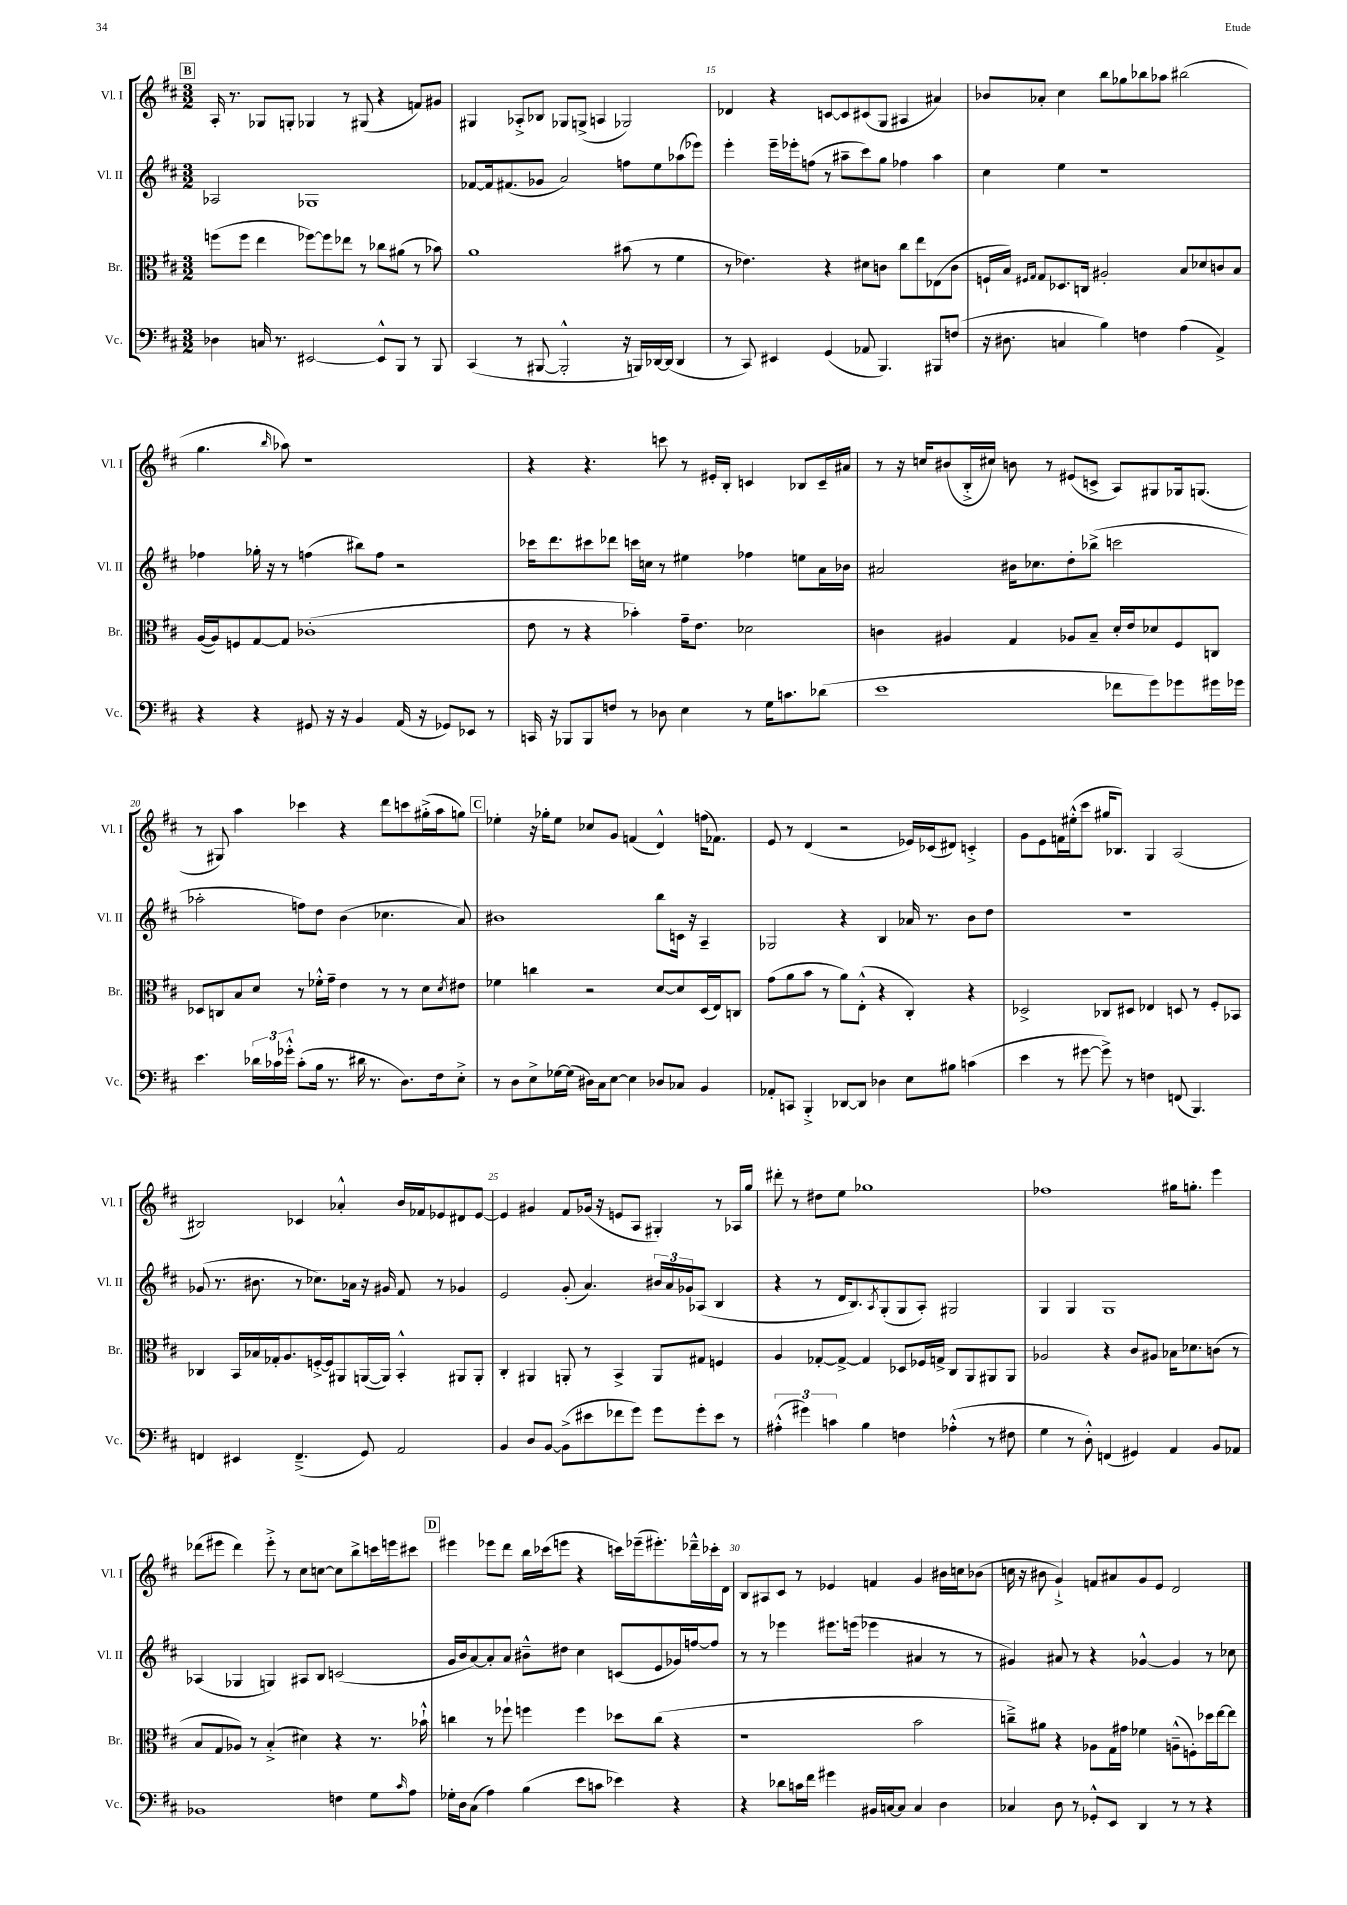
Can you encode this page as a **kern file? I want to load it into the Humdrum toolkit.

**kern	**kern	**kern	**kern
*staff4	*staff3	*staff2	*staff1
*clefF4	*clefC3	*clefG2	*clefG2
*k[f#c#]	*k[f#c#]	*k[f#c#]	*k[f#c#]
*M3/2	*M3/2	*M3/2	*M3/2
4D-	(8ff	2A-	16A'
.	.	.	8.r
.	8ff	.	.
16C	4ee	.	8G-
8.r	.	.	.
.	.	.	8G'
[2EE#	[8ff-)	1G-	4G-
.	8ff-]	.	.
.	8ee-	.	8r
.	8r	.	(8G#
8EE#^^]	8cc-	.	4r
8BBB	(8a#	.	.
8r	8r	.	8f)
8BBB	8b-)	.	8g#
=	=	=	=
(4CC#	1a	[8f-	4G#
.	.	16f-]	.
.	.	(8.f#	.
8r	.	.	8A-'^
[8BBB#	.	8g-	8B-
2BBB#'^^]	.	2a)	8G-
.	.	.	(8G^
.	.	.	4A
16r	(8b#	8ff	2G-)
16BBB)	.	.	.
[16DD-	8r	8ee	.
(16DD-]	.	.	.
4DD-	4f#	(8aa-	.
.	.	8eee-)	.
=	=	=	=
8r	8r	4eee'	4d-
8CC#)	4.e-)	.	.
4EE#	.	16eee~	4r
.	.	16eee-'	.
.	.	(8ff	.
(4GG	4r	8r	[8c
.	.	8aa#~	8c]
8AA-	8d#	8ccc#)	(8c#
4.BBB)	8c	8gg	8G
.	8cc#	4ff-	4A#
.	8ee	.	.
8BBB#	(8E-	4aa#	4a#)
(8F	8c	.	.
=	=	=	=
16r	16F`	4cc#	8b-
8.D#	16B)	.	.
.	16qqF#	.	.
.	16qqG	.	.
.	8G	.	8a-'
4C	8.D-	4ee	4cc#
.	16C	.	.
4B)	2A#'	1r	8bb
.	.	.	8gg-
4F	.	.	8bb-
.	.	.	8aa-
(4A	8B	.	(2bb#
.	8d-	.	.
4AA^)	8c	.	.
.	8B	.	.
=	=	=	=
4r	([16A	4ff-	4.gg
.	16A])	.	.
.	8F	.	.
4r	[8G	16gg-'	.
.	.	16r	.
.	.	.	16qqbb
.	8G]	8r	8aa-)
8GG#	(1c-'	(4ff	1r
16r	.	.	.
16r	.	.	.
4BB	.	8bb#)	.
.	.	8ff	.
(16AA	.	2r	.
16r	.	.	.
8GG-)	.	.	.
8EE-	.	.	.
8r	.	.	.
=	=	=	=
16CC	8e	16ccc-	4r
16r	.	8.ddd	.
8BBB-	8r	.	.
8BBB-	4r	8ccc#	4.r
8F	.	8ddd-	.
8r	4b-')	16ccc	.
.	.	16cc	.
8D-	.	8r	8ccc
4E	16g~	4ee#	8r
.	8.e	.	.
.	.	.	16e#'
.	.	.	16B'
8r	2d-	4ff-	4c
16G	.	.	.
8.c	.	.	.
.	.	8ee	8B-
(8d-	.	16a	16c~
.	.	16b-	16a#
=	=	=	=
1e	4c	2a#	8r
.	.	.	16r
.	.	.	16cc
.	4A#	.	(8b#
.	.	.	16B'^
.	.	.	16cc#)
.	4G	16b#	8b
.	.	8.cc-	.
.	.	.	8r
.	8A-	8dd'	(8e#
.	8B~	(8bb-^	8c^
8f-	16d'	2ccc	8A)
.	16e	.	.
8g)	8d-	.	8G#
8g-	8F#	.	16G-
.	.	.	(8.G
16g#	8C	.	.
16g-	.	.	.
=	=	=	=
4.e	8D-	2aa-'	8r
.	8C	.	8G#)
.	8B	.	4aa
24d-	8d	.	.
24c-	.	.	.
24g-'^^	.	.	.
(8c-'	8r	8ff)	4ccc-
16B	16f-'^^	8dd	.
8.r	16g~	.	.
.	4e	(4b	4r
16d#	.	.	.
8.r	.	.	.
.	8r	4.cc-	8ddd
8.D)	8r	.	8ccc
.	8d	.	(16gg#'^
16F#	.	.	16aa
.	8qd	.	.
8E'^	8e#	8a)	8gg)
=	=	=	=
8r	4f-	1b#	4ee-'
8D	.	.	.
8E^	4cc	.	16r
.	.	.	16gg-'
[16G-	.	.	8ee-
(16G-]	.	.	.
16D#)	2r	.	8cc-
16C#	.	.	.
[8E	.	.	8g
4E]	.	.	(4f
8D-	[8d	8bb	4d^^)
8C-	8d]	16c	.
.	.	16r	.
4BB	(16D	4A~	(16ff
.	16E)	.	8.f-)
.	8C	.	.
=	=	=	=
8AA-'	(8g	2G-	8e
8CC	8a	.	8r
4BBB'^	8b	.	(4d
.	8r	.	.
[8DD-	8a)	4r	2r
8DD-]	(8E'^^	.	.
4D-	4r	4B	.
8E	4C#')	16a-	16e-)
.	.	8.r	(16c-
8B#	.	.	8d#)
(4c	4r	8b	4c'^
.	.	8dd	.
=	=	=	=
4e	2D-^	1.r	8g
.	.	.	8e
8r	.	.	16f
.	.	.	(16ee#'^^
[8g#	.	.	8ccc#
8g#^])	8C-	.	16gg#
.	.	.	8.B-)
8r	8D#	.	.
4F	4E-	.	4G
(8FF	8D	.	(2A
4.BBB)	8r	.	.
.	8F#'	.	.
.	8BB-	.	.
=	=	=	=
4FF	4C-	(8g-	2B#)
.	.	8.r	.
4EE#	16BB	.	.
.	16B-	8.b#	.
.	16G-'	.	.
.	8.A	.	.
(4.FF~^	.	8r	4c-
.	[16F'^	8.cc-)	.
.	16F]	.	.
.	8AA#	.	4a-'^^
.	.	16a-	.
8GG)	([16AA	16r	.
.	16AA])	16g#	.
2AA	4BB'^^	8f#	16b
.	.	.	16f-
.	.	8r	8e-
.	8AA#	4g-	8d#
.	8AA#'	.	[8e-
=	=	=	=
4BB	4C#'	2e	4e-]
8D	4AA#	.	4g#
[8BB	.	.	.
(8BB^]	8AA'	(8g'	8f#
8e#	8r	4.a)	(16g-
.	.	.	16r
8f-	4BB^	.	8e
8g)	.	.	8A
8g	8AA	24b#	4G#')
.	.	24a	.
.	.	24g-	.
8g'	8G#	(8A-	.
8e#	4F	4B	8r
8r	.	.	16A-
.	.	.	16gg
=	=	=	=
(6A#'^^	4A	4r	8ddd#'
.	.	.	8r
6g#)	.	.	.
.	[8G-'	8r	8dd#
6c	.	.	.
.	8G-^_	16d	8ee
.	.	8.B)	.
4B	4G-]	.	1gg-
.	.	8qA	.
.	.	(8G'	.
4F	8D-	8G	.
.	16F-	8A')	.
.	16G^	.	.
(4A-'^^	8C#	2G#	.
.	8AA	.	.
8r	8AA#	.	.
8F#	8AA#	.	.
=	=	=	=
4G	2A-	4G	1ff-
8r	.	4G	.
8D'^^)	.	.	.
(4FF	4r	1G	.
4GG#)	8c#	.	.
.	8A#	.	.
4AA	16B-	.	16gg#
.	8.d-	.	8.gg'
8BB	(8c	.	4eee
8AA-	8r	.	.
=	=	=	=
1BB-	8B	(4A-	(8ddd-
.	8G	.	8eee#
.	8A-)	4G-	4ddd-)
.	8r	.	.
.	(4B'^	4G)	8eee#'^
.	.	.	8r
.	4d#)	8A#	8cc#
.	.	8B	[8cc
4F	4r	(2c	8cc]
.	.	.	8bb^
8G	8.r	.	16ccc
.	.	.	16eee
16qqc#	.	.	.
8A	.	.	8ccc#
.	16b-`^^	.	.
=	=	=	=
16G-'	4cc	16g	4eee#
16D	.	16b	.
(8C#	.	[8a)	.
4A)	8r	8a']	8eee-
.	8ff-`	8a	8ddd
(4B	4ff	8b#~^^	16bb
.	.	.	(16ccc-
.	.	8dd#	8eee
8e	4ff	4cc#	4r
8c	.	.	.
4e-)	8dd-	(8c	16ccc)
.	.	.	(16eee-~
.	(8cc	8e	8.eee#')
4r	4r	16g-)	.
.	.	[16ff	16ddd-~^^
.	.	8ff]	16ccc-'
.	.	.	16d
=	=	=	=
4r	1r	8r	8B
.	.	8r	8A#
8d-	.	4eee-	8c#
16c	.	.	8r
16f#	.	.	.
4g#	.	8.eee#	4e-
.	.	(16eee	.
16BB#	.	4eee-	4f
[16C	.	.	.
8C]	.	.	.
4C	2b	4a#	4g
4D	.	8r	16b#
.	.	.	16cc
.	.	8r	(8b-
=	=	=	=
4C-	8cc~^)	4g#)	16cc
.	.	.	16r
.	8a#	.	8b#
8D	4r	8a#	4g`^)
8r	.	8r	.
8GG-'^^	8A-	4r	8f
8EE	16G	.	8a#
.	16g#	.	.
4DD	4f-	[4g-^^	8g
.	.	.	8e
8r	(8A~^^	4g-]	2d
8r	8F')	.	.
4r	16dd-	8r	.
.	[16ee	.	.
.	8ee]	8cc-	.
==	==	==	==
*-	*-	*-	*-
